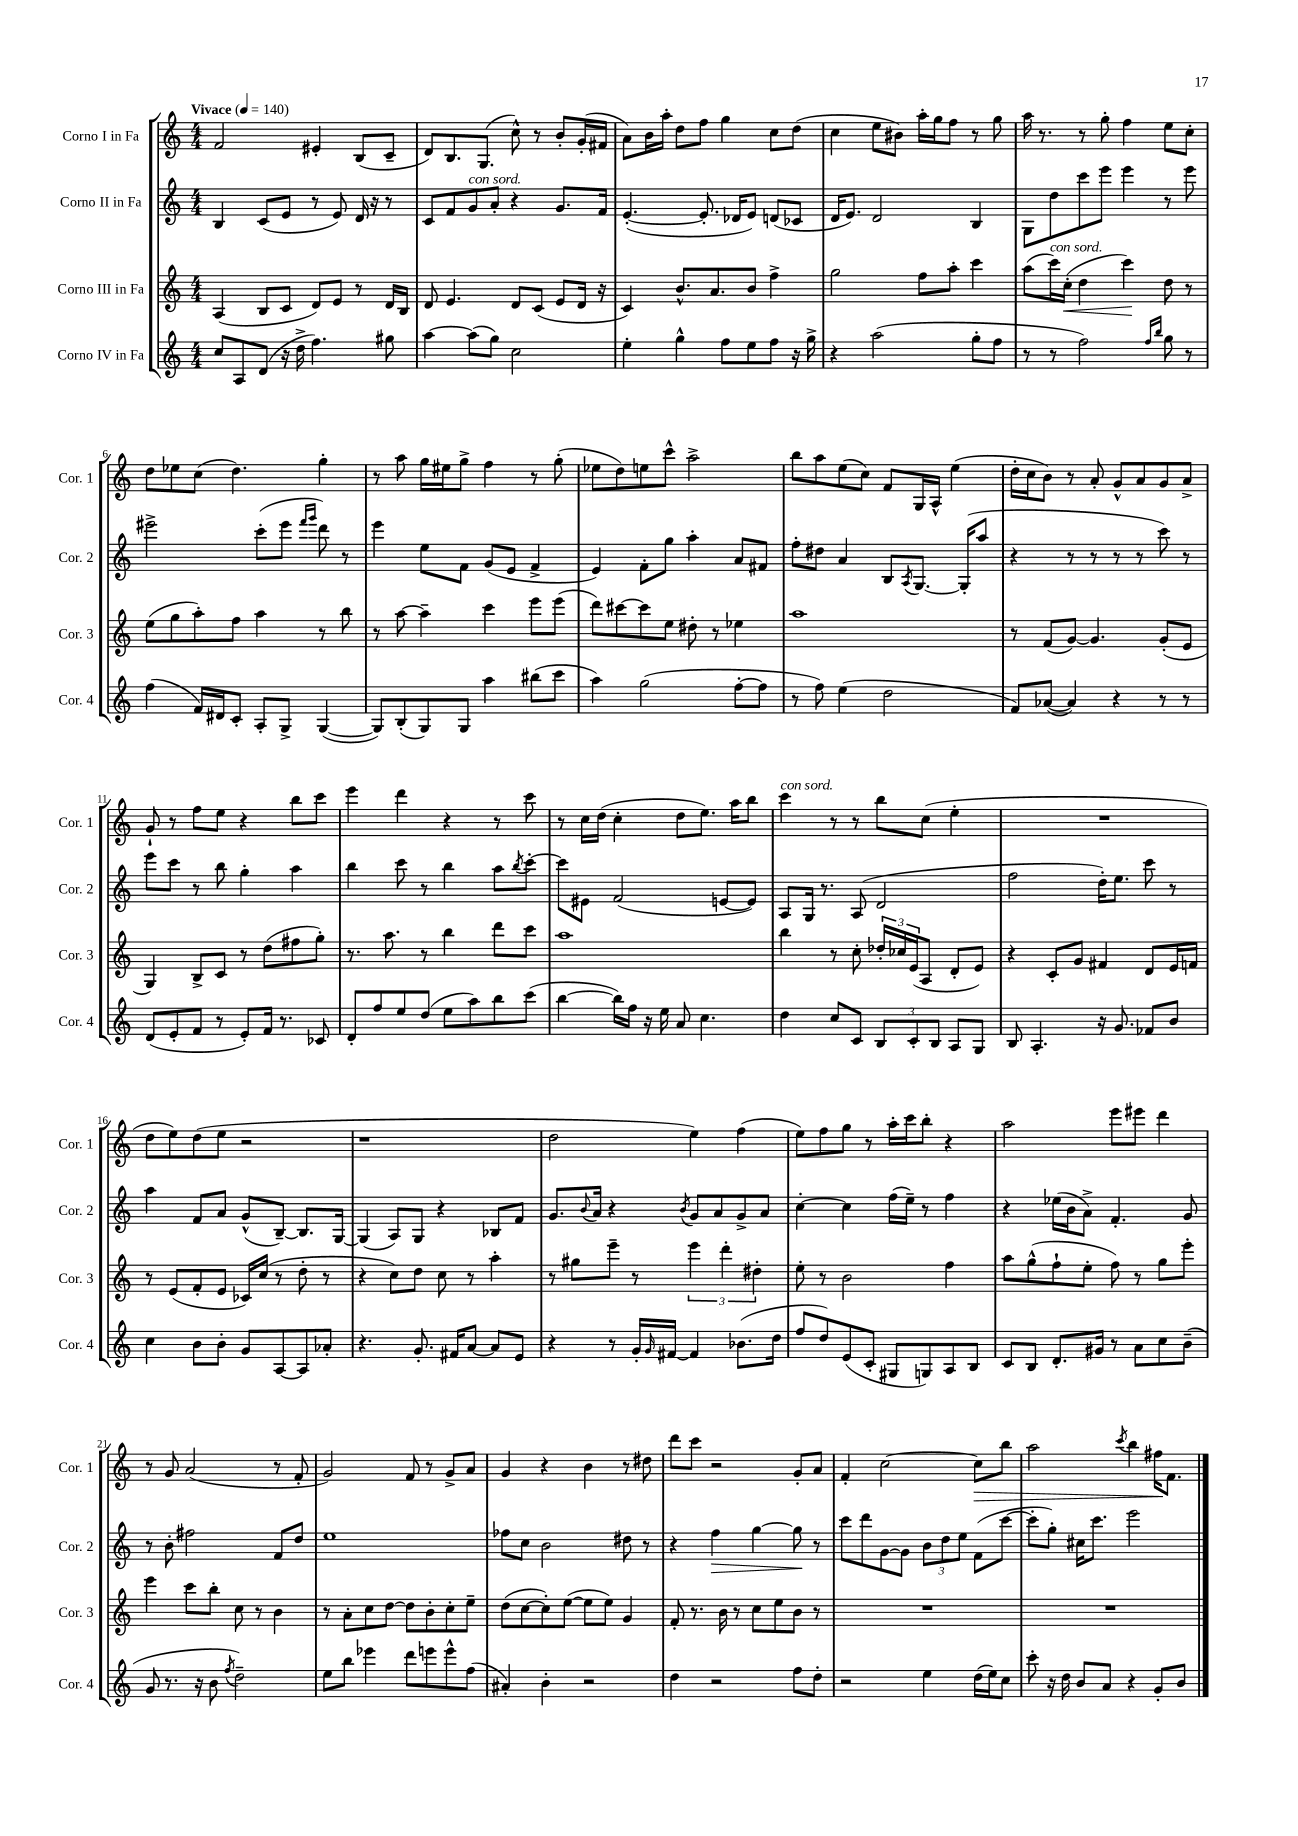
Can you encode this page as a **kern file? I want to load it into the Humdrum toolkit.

**kern	**kern	**dynam	**kern	**dynam	**kern	**dynam
*part4	*part3	*part3	*part2	*part2	*part1	*part1
*staff4	*staff3	*staff3	*staff2	*staff2	*staff1	*staff1
*I"Corno IV in Fa	*I"Corno III in Fa	*	*I"Corno II in Fa	*	*I"Corno I in Fa	*
*I'Cor. 4	*I'Cor. 3	*	*I'Cor. 2	*	*I'Cor. 1	*
*clefG2	*clefG2	*	*clefG2	*	*clefG2	*
*k[]	*k[]	*	*k[]	*	*k[]	*
*M4/4	*M4/4	*	*M4/4	*	*M4/4	*
*MM140	*MM140	*	*MM140	*	*MM140	*
=1	=1	=1	=1	=1	=1	=1
!	!	!	!	!	!LO:TX:a:B:t=Vivace	!
8cc/L	(4A/	.	4B/	.	2f/	.
8A/	.	.	.	.	.	.
(8d/J	8B/L	.	(8c/L	.	.	.
16r	8c/J	.	8e/J	.	.	.
16dd^\	.	.	.	.	.	.
4.ff\)	8d/L)	.	8r	.	4e#X'/	.
.	8e/J	.	8e/)	.	.	.
.	8r	.	16d/	.	(8B/L	.
.	.	.	16r	.	.	.
8gg#X\	16d/LL	.	8r	.	8c~/J	.
.	16B/JJ	.	.	.	.	.
=2	=2	=2	=2	=2	=2	=2
[4aa\	8d/	.	8c/L	.	8d/L)	.
.	4.e/	.	8f/	.	8.B/	.
!	!	!	!LO:TX:a:i:t=con sord.	!	!	!
(8aa\L]	.	.	8g/	.	.	.
.	.	.	.	.	(8.G/J	.
8gg\J)	.	.	8a'/J	.	.	.
2cc\	8d/L	.	4r	.	8cc^^\)	.
.	(8c/J	.	.	.	8r	.
.	8e/L	.	8.g/L	.	8b'/L	.
.	16d/Jk	.	.	.	(16g'/L	.
.	16r	.	16f/Jk	.	16f#X/JJ	.
=3	=3	=3	=3	=3	=3	=3
4ee'\	4c/)	.	([4.e'/	.	8a\L)	.
.	.	.	.	.	16b\L	.
.	.	.	.	.	16aa'\JJ	.
4gg^^\	8.b^^/L	.	.	.	8dd\L	.
.	.	.	8.e'/]	.	8ff\J	.
.	8.a/	.	.	.	.	.
8ff\L	.	.	.	.	4gg\	.
.	.	.	16d-X/KL	.	.	.
8ee\	8b/J	.	8e/J)	.	.	.
8ff\J	4ff^\	.	(8dn/L	.	8cc\L	.
16r	.	.	8c-X/J	.	(8dd\J	.
16gg^\	.	.	.	.	.	.
=4	=4	=4	=4	=4	=4	=4
4r	2gg\	.	16d/KL	.	4cc\	.
.	.	.	8.e/J)	.	.	.
(2aa\	.	.	2d/	.	8ee\L	.
.	.	.	.	.	8b#X\J)	.
.	8ff\L	.	.	.	16aa'\LL	.
.	.	.	.	.	16gg\J	.
.	8aa'\J	.	.	.	8ff\J	.
8gg'\L	4ccc\	.	4B/	.	8r	.
8ff\J	.	.	.	.	8gg\	.
=5	=5	=5	=5	=5	=5	=5
8r	(8aa\L	.	8G\L	.	16aa\	.
.	.	.	.	.	8.r	.
!	!LO:TX:a:i:t=con sord.	!	!	!	!	!
8r	16ccc\L)	.	8dd\	.	.	.
!	!	!LO:HP:b	!	!	!	!
.	(16cc'\JJ	<	.	.	.	.
2ff\)	4dd\	.	8ccc\	.	8r	.
.	.	.	8eee\J	.	8gg'\	.
.	4ccc\)	.	4eee\	.	4ff\	.
16qqff/LL	.	.	.	.	.	.
16qqbb/JJ	.	.	.	.	.	.
8gg\	8dd\	[	8r	.	8ee\L	.
8r	8r	.	8eee\	.	8cc'\J	.
!!LO:LB:g=z
=6	=6	=6	=6	=6	=6	=6
(4ff\	(8ee\L	.	2eee#X^\	.	8dd\L	.
.	8gg\	.	.	.	8ee-X\	.
16f/LL)	8aa'\)	.	.	.	(8cc\J	.
16d#X/J	.	.	.	.	.	.
8c'/J	8ff\J	.	.	.	4.dd\)	.
8A'/L	4aa\	.	(8ccc'\L	.	.	.
8G^/J	.	.	8eee#\J	.	.	.
.	.	.	16qqfff/LL	.	.	.
.	.	.	16qqggg/JJ	.	.	.
([4G/	8r	.	8ddd\)	.	4gg'\	.
.	8bb\	.	8r	.	.	.
=7	=7	=7	=7	=7	=7	=7
8G/L])	8r	.	4eee\	.	8r	.
(8B'/	[8aa\	.	.	.	8aa\	.
8G/)	4aa~\]	.	8ee\L	.	16gg\LL	.
.	.	.	.	.	16ee#X\J	.
8G/J	.	.	8f\J	.	8gg^\J	.
4aa\	4ccc\	.	(8g/L	.	4ff\	.
.	.	.	8e/J	.	.	.
(8bb#X\L	8eee\L	.	4f^/	.	8r	.
8ccc\J	(8eee\J	.	.	.	(8gg'\	.
=8	=8	=8	=8	=8	=8	=8
4aa\)	8ddd\L)	.	4e/)	.	8ee-X\L	.
.	[8ccc#X\	.	.	.	8dd\)	.
(2gg\	8ccc#\]	.	8f'\L	.	8een\	.
.	8ee\J	.	8gg\J	.	8ccc^^\J	.
.	8dd#X'\	.	4aa'\	.	2aa^\	.
.	8r	.	.	.	.	.
[8ff'\L	4ee-X\	.	8a/L	.	.	.
8ff\J]	.	.	8f#X/J	.	.	.
=9	=9	=9	=9	=9	=9	=9
8r	1aa	.	8ff'\L	.	8bb\L	.
8ff\)	.	.	8dd#X\J	.	8aa\	.
(4ee\	.	.	4a/	.	(8ee\	.
.	.	.	.	.	8cc\J)	.
2dd\	.	.	8B/L	.	8f/L	.
.	.	.	8qA/	.	.	.
.	.	.	[8.G/J	.	16G/L	.
.	.	.	.	.	16A^^/JJ	.
.	.	.	.	.	(4ee\	.
.	.	.	(16G'/KL]	.	.	.
.	.	.	8aa/J	.	.	.
=10	=10	=10	=10	=10	=10	=10
8f/L)	8r	.	4r	.	16dd'\LL	.
.	.	.	.	.	16cc\J	.
([8a-X/J	(8f/L	.	.	.	8b\J)	.
4a-/])	[8g/J)	.	8r	.	8r	.
.	4.g/]	.	8r	.	8a'/	.
4r	.	.	8r	.	8g^^/L	.
.	.	.	8r	.	8a/	.
8r	(8g'/L	.	8ccc\)	.	8g/	.
8r	8e/J	.	8r	.	8a^/J	.
!!LO:LB:g=z
=11	=11	=11	=11	=11	=11	=11
(8d/L	4G/)	.	8eee\L	.	8g`/	.
8e'/	.	.	8ccc\J	.	8r	.
8f/J	8B^/L	.	8r	.	8ff\L	.
8r	8c/J	.	8bb\	.	8ee\J	.
8e'/L)	8r	.	4gg'\	.	4r	.
16f/Jk	(8dd\L	.	.	.	.	.
8.r	.	.	.	.	.	.
.	8ff#X\	.	4aa\	.	8bb\L	.
8c-X/	8gg'\J)	.	.	.	8ccc\J	.
=12	=12	=12	=12	=12	=12	=12
8d'/L	8.r	.	4bb\	.	4eee\	.
8ff/	.	.	.	.	.	.
.	8.aa\	.	.	.	.	.
8ee/	.	.	8ccc\	.	4ddd\	.
(8dd/J	8r	.	8r	.	.	.
8ee\L	4bb\	.	4bb\	.	4r	.
8aa\)	.	.	.	.	.	.
8bb\	8ddd\L	.	8aa\L	.	8r	.
.	.	.	8qbb/	.	.	.
(8ccc\J	8ccc\J	.	[8ccc'\J	.	8ccc\	.
=13	=13	=13	=13	=13	=13	=13
[4bb\	1aa	.	8ccc\L]	.	8r	.
.	.	.	8e#X\J	.	16cc\LL	.
.	.	.	.	.	(16dd\JJ	.
16bb\LL])	.	.	(2f/	.	4cc'\	.
16ff\JJ	.	.	.	.	.	.
16r	.	.	.	.	.	.
16ee\	.	.	.	.	.	.
8a/	.	.	.	.	8dd\L	.
4.cc\	.	.	.	.	8.ee\J)	.
.	.	.	[8en/L	.	.	.
.	.	.	.	.	16aa\KL	.
.	.	.	8e/J])	.	8bb\J	.
=14	=14	=14	=14	=14	=14	=14
!	!	!	!	!	!LO:TX:a:i:t=con sord.	!
4dd\	4bb\	.	8A/L	.	4ccc\	.
.	.	.	16G/Jk	.	.	.
.	.	.	8.r	.	.	.
8cc/L	8r	.	.	.	8r	.
8c/J	8cc'\	.	(8A/	.	8r	.
12B/L	24dd-X'/LL	.	2d/	.	8bb\L	.
.	24cc-X/	.	.	.	.	.
12c'/	(24e/J	.	.	.	.	.
.	8A/J	.	.	.	(8cc\J	.
12B/J	.	.	.	.	.	.
8A/L	8d'/L	.	.	.	4ee'\	.
8G/J	8e/J)	.	.	.	.	.
=15	=15	=15	=15	=15	=15	=15
8B/	4r	.	2ff\	.	1r	.
4.A'/	.	.	.	.	.	.
.	8c'/L	.	.	.	.	.
.	8g/J	.	.	.	.	.
16r	4f#X/	.	16dd'\KL)	.	.	.
8.g/	.	.	8.ee\J	.	.	.
8f-X/L	8d/L	.	8ccc\	.	.	.
8b/J	16e/L	.	8r	.	.	.
.	16fn/JJ	.	.	.	.	.
!!LO:LB:g=z
=16	=16	=16	=16	=16	=16	=16
4cc\	8r	.	4aa\	.	8dd\L	.
.	(8e/L	.	.	.	8ee\)	.
8b\L	8f'/	.	8f/L	.	(8dd\	.
8b'\J	8e/J	.	8a/J	.	8ee\J	.
8g/L	16c-X/LL)	.	(8g^^/L	.	2r	.
.	(16cc/JJ	.	.	.	.	.
[8A/	8r	.	[8B~/J)	.	.	.
8A/]	8dd'\	.	8.B/L]	.	.	.
8a-X'/J	8r	.	.	.	.	.
.	.	.	[16G/Jk	.	.	.
=17	=17	=17	=17	=17	=17	=17
4.r	4r	.	(4G/]	.	1r	.
.	8cc\L)	.	8A/L)	.	.	.
8.g'/	8dd\J	.	8G/J	.	.	.
.	8cc\	.	4r	.	.	.
16f#X/KL	.	.	.	.	.	.
[8a/J	8r	.	.	.	.	.
8a/L]	4aa'\	.	8B-X/L	.	.	.
8e/J	.	.	8f/J	.	.	.
=18	=18	=18	=18	=18	=18	=18
4r	8r	.	8.g/L	.	2dd\	.
.	8gg#X\L	.	.	.	.	.
.	.	.	8qqb/	.	.	.
.	.	.	16a/Jk	.	.	.
8r	8eee~\J	.	4r	.	.	.
16g'/LL	8r	.	.	.	.	.
16qqg/	.	.	.	.	.	.
[16f#X/JJ	.	.	.	.	.	.
.	.	.	8qb/	.	.	.
4f#/]	6eee\	.	8g/L	.	4ee\)	.
.	.	.	8a/	.	.	.
.	6ddd'\	.	.	.	.	.
(8.b-X\L	.	.	8g^/	.	(4ff\	.
.	6dd#X'\	.	.	.	.	.
.	.	.	8a/J	.	.	.
16dd\Jk	.	.	.	.	.	.
=19	=19	=19	=19	=19	=19	=19
8ff/L	8ee'\	.	[4cc'\	.	8ee\L)	.
8dd/)	8r	.	.	.	8ff\	.
(8e/	2b\	.	4cc\]	.	8gg\J	.
8c'/J	.	.	.	.	8r	.
8G#X/L	.	.	(16ff\LL	.	16aa'\LL	.
.	.	.	16ee~\JJ)	.	16ccc\J	.
8Gn/)	.	.	8r	.	8bb'\J	.
8A/	4ff\	.	4ff\	.	4r	.
8B/J	.	.	.	.	.	.
=20	=20	=20	=20	=20	=20	=20
8c/L	8aa\L	.	4r	.	2aa\	.
8B/J	(8gg^^\	.	.	.	.	.
8.d'/L	8ff`\	.	(16ee-X\LL	.	.	.
.	.	.	16b\J	.	.	.
.	8ee'\J	.	8a^\J)	.	.	.
16g#X/Jk	.	.	.	.	.	.
8r	8ff\)	.	4.f'/	.	8eee\L	.
8a\L	8r	.	.	.	8eee#X\J	.
8cc\	8gg\L	.	.	.	4ddd\	.
(8b~\J	8eee'\J	.	8g/	.	.	.
!!LO:LB:g=z
=21	=21	=21	=21	=21	=21	=21
8g/	4eee\	.	8r	.	8r	.
8.r	.	.	8b'\	.	8g/	.
.	8ccc\L	.	2ff#X\	.	(2a/	.
16r	.	.	.	.	.	.
8b\	8bb'\J	.	.	.	.	.
8qff/	.	.	.	.	.	.
2dd~\)	8cc\	.	.	.	.	.
.	8r	.	.	.	.	.
.	4b\	.	8f/L	.	8r	.
.	.	.	8dd/J	.	8f'/	.
=22	=22	=22	=22	=22	=22	=22
8ee\L	8r	.	1ee	.	2g/)	.
8bb\J	8a'\L	.	.	.	.	.
4eee-X\	8cc\	.	.	.	.	.
.	[8dd\J	.	.	.	.	.
8ddd\L	8dd\L]	.	.	.	8f/	.
8eeen\	8b'\	.	.	.	8r	.
8eee^^\	8cc'\	.	.	.	8g^/L	.
(8ff\J	8ee~\J	.	.	.	8a/J	.
=23	=23	=23	=23	=23	=23	=23
4a#X'/)	(8dd\L	.	8ff-X\L	.	4g/	.
.	[8cc\	.	8cc\J	.	.	.
4b'\	8cc'\])	.	2b\	.	4r	.
.	([8ee\J	.	.	.	.	.
2r	8ee\L]	.	.	.	4b\	.
.	8ee\J)	.	.	.	.	.
.	4g/	.	8dd#X\	.	8r	.
.	.	.	8r	.	8dd#X\	.
=24	=24	=24	=24	=24	=24	=24
4dd\	8f'/	.	4r	.	8ddd\L	.
.	8.r	.	.	.	8ccc\J	.
!	!	!	!	!LO:HP:b	!	!
2r	.	.	4ff\	>	2r	.
.	16b\	.	.	.	.	.
.	8r	.	.	.	.	.
.	8cc\L	.	[4gg\	.	.	.
.	8ee\	.	.	.	.	.
8ff\L	8b\J	.	8gg\]	.	8g'/L	.
8dd'\J	8r	.	8r	]	8a/J	.
=25	=25	=25	=25	=25	=25	=25
2r	1r	.	8ccc\L	.	4f'/	.
.	.	.	8ddd\	.	.	.
.	.	.	[8g\	.	[2cc\	.
.	.	.	8g\J]	.	.	.
4ee\	.	.	12b\L	.	.	.
.	.	.	12dd\	.	.	.
.	.	.	12ee\J	.	.	.
!	!	!	!	!	!	!LO:HP:b
(16dd\LL	.	.	(8f\L	.	8cc\L]	>
16ee\J)	.	.	.	.	.	.
8cc\J	.	.	[8ccc\J	.	8bb\J	.
=26	=26	=26	=26	=26	=26	=26
8ccc'\	1r	.	8ccc'\L]	.	2aa\	.
16r	.	.	8gg'\J)	.	.	.
16dd\	.	.	.	.	.	.
8b/L	.	.	16cc#X\KL	.	.	.
.	.	.	8.ccc\J	.	.	.
8a/J	.	.	.	.	.	.
.	.	.	.	.	8qccc/	.
4r	.	.	2eee\	.	4bb\	.
8g'/L	.	.	.	.	16ff#X\KL	.
.	.	.	.	.	8.f\J	]
8b/J	.	.	.	.	.	.
==	==	==	==	==	==	==
*-	*-	*-	*-	*-	*-	*-
